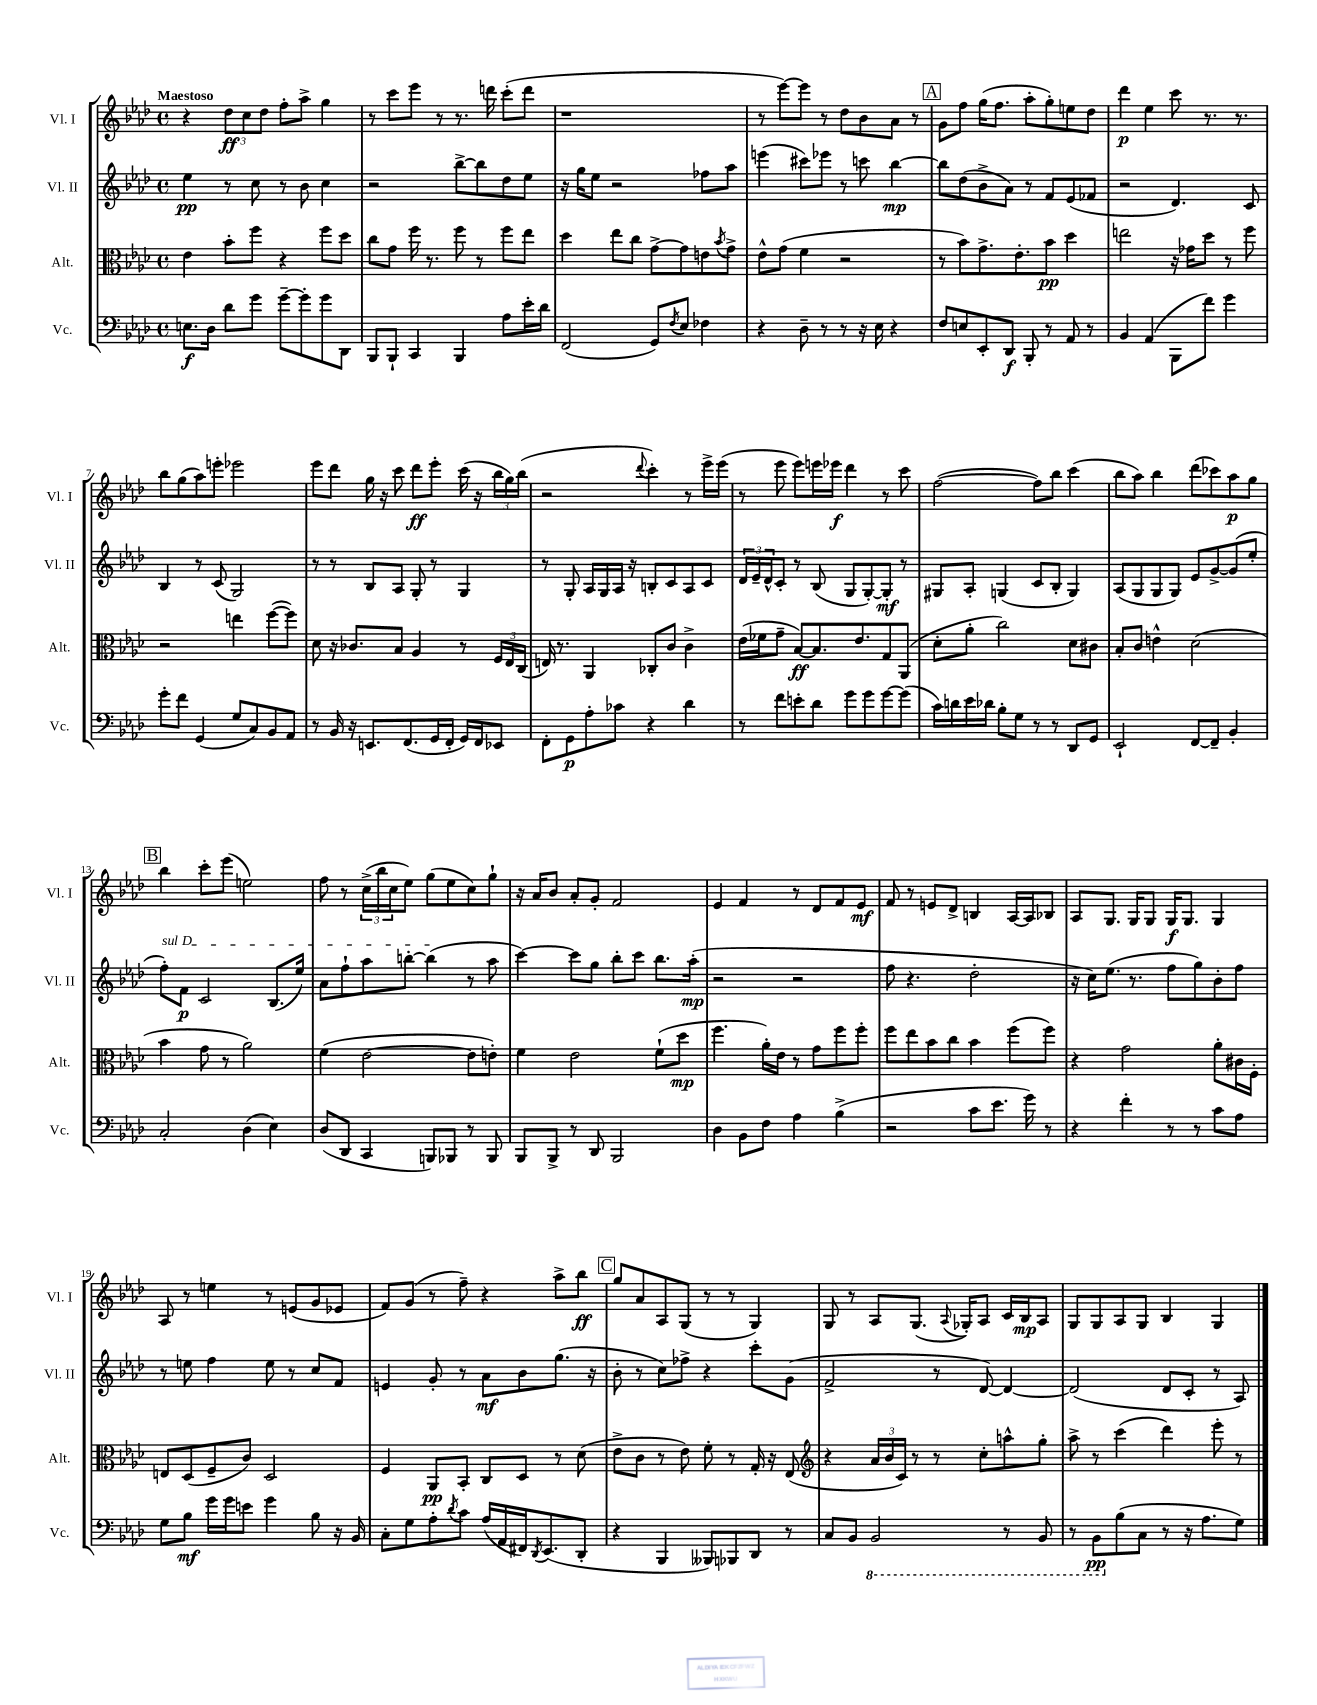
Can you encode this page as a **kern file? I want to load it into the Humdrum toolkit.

**kern	**dynam	**kern	**dynam	**kern	**dynam	**kern	**dynam
*part4	*part4	*part3	*part3	*part2	*part2	*part1	*part1
*staff4	*staff4	*staff3	*staff3	*staff2	*staff2	*staff1	*staff1
*I"Vc.	*	*I"Alt.	*	*I"Vl. II	*	*I"Vl. I	*
*I'Vc.	*	*I'Alt.	*	*I'Vl. II	*	*I'Vl. I	*
*clefF4	*	*clefC3	*	*clefG2	*	*clefG2	*
*k[b-e-a-d-]	*	*k[b-e-a-d-]	*	*k[b-e-a-d-]	*	*k[b-e-a-d-]	*
*M4/4	*	*M4/4	*	*M4/4	*	*M4/4	*
*met(c)	*	*met(c)	*	*met(c)	*	*met(c)	*
=1	=1	=1	=1	=1	=1	=1	=1
!	!	!	!	!	!	!LO:TX:a:B:t=Maestoso	!
8.En\L	f	4e-\	.	4ee-\	pp	4r	.
16D-\Jk	.	.	.	.	.	.	.
8d-\L	.	8b-'\L	.	8r	.	12dd-\L	ff
.	.	.	.	.	.	12cc\	.
8g\J	.	8ff\J	.	8cc\	.	.	.
.	.	.	.	.	.	12dd-\J	.
[8g~\L	.	4r	.	8r	.	8ff'\L	.
8g'\]	.	.	.	8b-\	.	8aa-^\J	.
8g\	.	8ff\L	.	4cc\	.	4gg\	.
8DD-\J	.	8dd-\J	.	.	.	.	.
=2	=2	=2	=2	=2	=2	=2	=2
8BBB-/L	.	8cc\L	.	2r	.	8r	.
8BBB-`/J	.	8g\J	.	.	.	8ccc\L	.
4CC/	.	16ff\	.	.	.	8eee-\J	.
.	.	8.r	.	.	.	.	.
.	.	.	.	.	.	8r	.
4BBB-/	.	8ff\	.	[8bb-^\L	.	8.r	.
.	.	8r	.	8bb-\]	.	.	.
.	.	.	.	.	.	16dddn\	.
8A-\L	.	8ff\L	.	8dd-\	.	(8ccc'\L	.
16e-'\L	.	8ee-\J	.	8ee-\J	.	8ddd\J	.
16d-\JJ	.	.	.	.	.	.	.
=3	=3	=3	=3	=3	=3	=3	=3
(2FF/	.	4dd-\	.	16r	.	1r	.
.	.	.	.	16gg\KL	.	.	.
.	.	.	.	8ee-\J	.	.	.
.	.	8ee-\L	.	2r	.	.	.
.	.	8cc\J	.	.	.	.	.
8GG/L)	.	[8g^\L	.	.	.	.	.
8qF/	.	.	.	.	.	.	.
8E-/J	.	8g\]	.	.	.	.	.
4F-X\	.	8en\	.	8ff-X\L	.	.	.
.	.	8qb-/	.	.	.	.	.
.	.	8g^\J	.	8aa-\J	.	.	.
=4	=4	=4	=4	=4	=4	=4	=4
4r	.	8e-^^\L	.	(4eeen\	.	8r	.
.	.	(8g\J	.	.	.	[8eee-\L)	.
8D-~\	.	4f\	.	8ccc#X\L)	.	8eee-\J]	.
8r	.	.	.	8eee-X\J	.	8r	.
8r	.	2r	.	8r	.	8dd-\L	.
16r	.	.	.	8cccn\	.	8b-\	.
16E-\	.	.	.	.	.	.	.
4r	.	.	.	[4bb-\	mp	8a-\J	.
.	.	.	.	.	.	8r	.
!!LO:REH:place=s1:t=A
=5	=5	=5	=5	=5	=5	=5	=5
8F/L	.	8r	.	8bb-\L]	.	8g\L	.
8En/	.	8b-\L)	.	(8dd-\	.	8ff\J	.
8EE-'/	.	8.g^\	.	8b-^\	.	(16gg\KL	.
.	.	.	.	.	.	8.ff\J	.
8DD-/J	f	.	.	8a-\J)	.	.	.
.	.	8.e-'\	.	.	.	.	.
8BBB-'/	.	.	.	8r	.	8aa-'\L	.
8r	.	8b-\J	pp	8f/L	.	8gg'\)	.
8AA-/	.	4dd-\	.	(8e-/	.	8een\	.
8r	.	.	.	8f-X/J	.	8dd-\J	.
=6	=6	=6	=6	=6	=6	=6	=6
4BB-/	.	2een\	.	2r	.	4ddd-\	p
(4AA-/	.	.	.	.	.	4ee-\	.
8BBB-\L	.	16r	.	4.d-/)	.	8ccc\	.
.	.	16g-X\KL	.	.	.	.	.
8f\J)	.	8dd-\J	.	.	.	8.r	.
4g\	.	8r	.	.	.	.	.
.	.	.	.	.	.	8.r	.
.	.	8ff\	.	8c/	.	.	.
!!LO:LB:g=z
=7	=7	=7	=7	=7	=7	=7	=7
8g'\L	.	2r	.	4B-/	.	8bb-\L	.
8f\J	.	.	.	.	.	(8gg\	.
(4GG/	.	.	.	8r	.	8aa-\)	.
.	.	.	.	(8c/	.	8eeen'\J	.
8G/L	.	4een\	.	2G/)	.	2eee-X\	.
8C/)	.	.	.	.	.	.	.
8BB-/	.	([8ff\L	.	.	.	.	.
8AA-/J	.	8ff\J])	.	.	.	.	.
=8	=8	=8	=8	=8	=8	=8	=8
8r	.	8d-\	.	8r	.	8eee-\L	.
16BB-/	.	16r	.	8r	.	8ddd-\J	.
16r	.	8.c-X/L	.	.	.	.	.
8.EEn/L	.	.	.	8B-/L	.	16gg\	.
.	.	.	.	.	.	16r	.
.	.	8B-/J	.	8A-/J	.	8ccc\	.
(8.FF/	.	.	.	.	.	.	.
.	.	4A-/	.	8G'/	.	8ddd-\L	ff
16GG/L	.	.	.	8r	.	8eee-'\J	.
16FF'/JJ	.	.	.	.	.	.	.
16GG/LL)	.	8r	.	4G/	.	(16ccc\	.
16FF/J	.	.	.	.	.	16r	.
8EE-X/J	.	24F/LL	.	.	.	24bb-\LL	.
.	.	24E-/	.	.	.	24gg\)	.
.	.	(24C/JJ	.	.	.	(24bb-\JJ	.
=9	=9	=9	=9	=9	=9	=9	=9
8FF'\L	.	16En/)	.	8r	.	2r	.
.	.	8.r	.	.	.	.	.
8GG\	p	.	.	8G'/	.	.	.
8A-'\	.	4AA-/	.	16A-/LL	.	.	.
.	.	.	.	16G/	.	.	.
8c-X\J	.	.	.	16A-/JJ	.	.	.
.	.	.	.	16r	.	.	.
.	.	.	.	.	.	8qqddd-/	.
4r	.	8C-X'/L	.	8Bn'/L	.	4ccc'\)	.
.	.	8c/J	.	8c/	.	.	.
4d-\	.	4c^\	.	8A-/	.	8r	.
.	.	.	.	8c/J	.	16eee-^\LL	.
.	.	.	.	.	.	(16eee-\JJ	.
=10	=10	=10	=10	=10	=10	=10	=10
8r	.	(16e-\LL	.	24d-/LL	.	8r	.
.	.	.	.	24e-~/	.	.	.
.	.	16f-X\J	.	.	.	.	.
.	.	.	.	24d-^^/J	.	.	.
8f\L	.	8g~\J	.	8c'/J	.	8eee-\	.
8en'\	.	[8B-/L)	ff	8r	.	8eee-\L)	.
8d-\J	.	8.B-/]	.	(8B-/	.	16eeen\L	.
.	.	.	.	.	.	16eee-X\JJ	f
8g\L	.	.	.	8G/L	.	4ddd-\	.
.	.	8.e-/	.	.	.	.	.
8g\	.	.	.	[8G'/)	.	.	.
[8g\	.	8G/	.	8G'/J]	mf	8r	.
(8g\J]	.	(8AA-/J	.	8r	.	8ccc\	.
=11	=11	=11	=11	=11	=11	=11	=11
16c\LL)	.	8d-'\L	.	8G#X/L	.	([2ff\	.
16dn\	.	.	.	.	.	.	.
16e-\	.	8a-'\J	.	8A-'/J	.	.	.
16d-X\JJ	.	.	.	.	.	.	.
8B-'\L	.	2cc\)	.	(4Gn/	.	.	.
8G\J	.	.	.	.	.	.	.
8r	.	.	.	8c/L	.	8ff\L])	.
8r	.	.	.	8B-'/J	.	8bb-\J	.
8DD-/L	.	8d-\L	.	4G/)	.	(4ccc\	.
8GG/J	.	8c#X\J	.	.	.	.	.
=12	=12	=12	=12	=12	=12	=12	=12
2EE-`/	.	8B-'/L	.	(8A-/L	.	8bb-\L	.
.	.	8c/J	.	8G/	.	8aa-\J)	.
.	.	4en^^\	.	8G/	.	4bb-\	.
.	.	.	.	8G/J)	.	.	.
[8FF/L	.	(2d-\	.	8e-/L	.	(8ddd-\L	.
8FF~/J]	.	.	.	[8g^/	.	8ccc-X\)	.
4BB-'/	.	.	.	(8g/]	.	8aa-\	p
.	.	.	.	8ee-'/J	.	8gg\J	.
!!LO:LB:g=z
!!LO:REH:place=s1:t=B
=13	=13	=13	=13	=13	=13	=13	=13
!	!	!	!	!LO:TX:a:i:t=sul D	!	!	!
2C'/	.	4b-\	.	8ff'\L)	.	4bb-\	.
.	.	.	.	8f\J	p	.	.
.	.	8g\	.	2c/	.	8ccc'\L	.
.	.	8r	.	.	.	(8eee-\J	.
(4D-\	.	2a-\)	.	.	.	2een\)	.
4E-\)	.	.	.	(8.B-/L	.	.	.
.	.	.	.	16ee-/Jk)	.	.	.
=14	=14	=14	=14	=14	=14	=14	=14
(8D-/L	.	(4f\	.	8a-\L	.	8ff\	.
8DD-/J	.	.	.	8ff`\	.	8r	.
4CC/	.	[2e-\	.	8aa-\	.	(24cc^\LL	.
.	.	.	.	.	.	24bb-\	.
.	.	.	.	.	.	24cc\J	.
.	.	.	.	[8bbn'\J	.	8ee-\J)	.
8BBBn/L)	.	.	.	(4bb\]	.	(8gg\L	.
8BBB-X/J	.	.	.	.	.	8ee-\	.
8r	.	8e-\L]	.	8r	.	8cc\)	.
8BBB-/	.	8en'\J)	.	8aa-\	.	8gg`\J	.
=15	=15	=15	=15	=15	=15	=15	=15
8BBB-/L	.	4f\	.	[4ccc\)	.	16r	.
.	.	.	.	.	.	16a-/KL	.
8BBB-^/J	.	.	.	.	.	8b-/J	.
8r	.	2e-\	.	8ccc\L]	.	8a-'/L	.
8DD-/	.	.	.	8gg\J	.	8g'/J	.
2BBB-/	.	.	.	8bb-'\L	.	2f/	.
.	.	.	.	8ccc\J	.	.	.
.	.	(8f`\L	.	8.bb-\L	.	.	.
.	.	8dd-\J	mp	.	.	.	.
.	.	.	.	(16aa-'\Jk	mp	.	.
=16	=16	=16	=16	=16	=16	=16	=16
4D-\	.	4.ff\	.	2r	.	4e-/	.
8BB-\L	.	.	.	.	.	4f/	.
8F\J	.	16a-'\LL)	.	.	.	.	.
.	.	16e-\JJ	.	.	.	.	.
4A-\	.	8r	.	2r	.	8r	.
.	.	8g\L	.	.	.	8d-/L	.
(4B-^\	.	8ff\	.	.	.	8f/	.
.	.	8ff'\J	.	.	.	8e-/J	mf
=17	=17	=17	=17	=17	=17	=17	=17
2r	.	8ff\L	.	8ff\	.	8f/	.
.	.	8ee-\	.	4.r	.	8r	.
.	.	8b-\	.	.	.	8en/L	.
.	.	8cc\J	.	.	.	8d-^/J	.
8c\L	.	4b-\	.	2dd-'\	.	4Bn/	.
8.e-\J	.	.	.	.	.	.	.
.	.	(8ff\L	.	.	.	[16A-/LL	.
16g\)	.	.	.	.	.	16A-/J]	.
8r	.	8ff\J)	.	.	.	8B-X/J	.
=18	=18	=18	=18	=18	=18	=18	=18
4r	.	4r	.	16r	.	8A-/L	.
.	.	.	.	16cc\KL)	.	.	.
.	.	.	.	(8.ee-\J	.	8.G/J	.
4f'\	.	2g\	.	.	.	.	.
.	.	.	.	8.r	.	16G/KL	.
.	.	.	.	.	.	8G/J	.
8r	.	.	.	8ff\L	.	16G/KL	f
.	.	.	.	.	.	8.G/J	.
8r	.	.	.	8gg\)	.	.	.
8c\L	.	8a-'\L	.	8b-'\	.	4G/	.
8A-\J	.	16c#X\L	.	8ff\J	.	.	.
.	.	16F'\JJ	.	.	.	.	.
!!LO:LB:g=z
=19	=19	=19	=19	=19	=19	=19	=19
8G\L	.	8En/L	.	8r	.	8A-/	.
8B-\J	mf	(8D-/	.	8een\	.	8r	.
16g\LL	.	8F~/	.	4ff\	.	4een\	.
16g\J	.	.	.	.	.	.	.
8en\J	.	8c/J)	.	.	.	.	.
4g\	.	2D-/	.	8ee\	.	8r	.
.	.	.	.	8r	.	(8en/L	.
8B-\	.	.	.	8cc/L	.	8g/	.
16r	.	.	.	8f/J	.	8e-X/J	.
16BB-/	.	.	.	.	.	.	.
=20	=20	=20	=20	=20	=20	=20	=20
8C'\L	.	4F/	.	4en/	.	8f/L)	.
8G\	.	.	.	.	.	(8g/J	.
8A-'\	.	8AA-/L	pp	8g'/	.	8r	.
8qd-/	.	.	.	.	.	.	.
8c\J	.	8BB-'/J	.	8r	.	8ff~\)	.
(16A-/LL	.	8C/L	.	8a-\L	mf	4r	.
16AA-/	.	.	.	.	.	.	.
16FF#X/J)	.	8D-/J	.	8b-\	.	.	.
8qDD-/	.	.	.	.	.	.	.
(8.EE-/	.	.	.	.	.	.	.
.	.	8r	.	(8.gg\J	.	8aa-^\L	.
8DD-'/J	.	(8d-\	.	.	.	8bb-\J	ff
.	.	.	.	16r	.	.	.
!!LO:REH:place=s1:t=C
=21	=21	=21	=21	=21	=21	=21	=21
4r	.	8e-^\L	.	8b-'\	.	8gg/L	.
.	.	8c\J	.	8r	.	8a-/	.
4BBB-/	.	8r	.	8cc\L)	.	8A-/	.
.	.	8e-\)	.	8ff-X^\J	.	(8G/J	.
8BBB--X/L)	.	8f'\	.	4r	.	8r	.
8BBB-X/	.	8r	.	.	.	8r	.
8DD-/J	.	16G'/	.	8ccc'\L	.	4G/)	.
.	.	16r	.	.	.	.	.
8r	.	(8E-/	.	(8g\J	.	.	.
=22	=22	=22	=22	=22	=22	=22	=22
*	*	*clefG2	*	*	*	*	*
8C/L	.	4r	.	2f^/	.	8G/	.
8BB-/J	.	.	.	.	.	8r	.
*8ba	*	*	*	*	*	*	*
2BBB-/	.	24a-/LL	.	.	.	8A-/L	.
.	.	24b-/	.	.	.	.	.
.	.	24c/JJ)	.	.	.	.	.
.	.	8r	.	.	.	(8.G/J	.
.	.	8r	.	8r	.	.	.
.	.	.	.	.	.	8qqA-/	.
.	.	.	.	.	.	16G-X'/KL)	.
.	.	8cc'\L	.	[8d-/)	.	8A-/J	.
8r	.	8aan^^\	.	4d-/_	.	16c/LL	.
.	.	.	.	.	.	16B-/J	mp
8BBB-/	.	8gg'\J	.	.	.	8A-/J	.
=23	=23	=23	=23	=23	=23	=23	=23
8r	.	8aa-^\	.	(2d-/]	.	8G/L	.
8BBB-\L	pp	8r	.	.	.	8G/	.
*X8ba	*	*	*	*	*	*	*
(8B-\	.	(4ccc\	.	.	.	8A-/	.
8C\J	.	.	.	.	.	8G/J	.
8r	.	4ddd-\)	.	8d-/L	.	4B-/	.
16r	.	.	.	8c'/J	.	.	.
8.A-\L	.	.	.	.	.	.	.
.	.	8eee-'\	.	8r	.	4G/	.
8G\J)	.	8r	.	8A-/)	.	.	.
==	==	==	==	==	==	==	==
*-	*-	*-	*-	*-	*-	*-	*-
